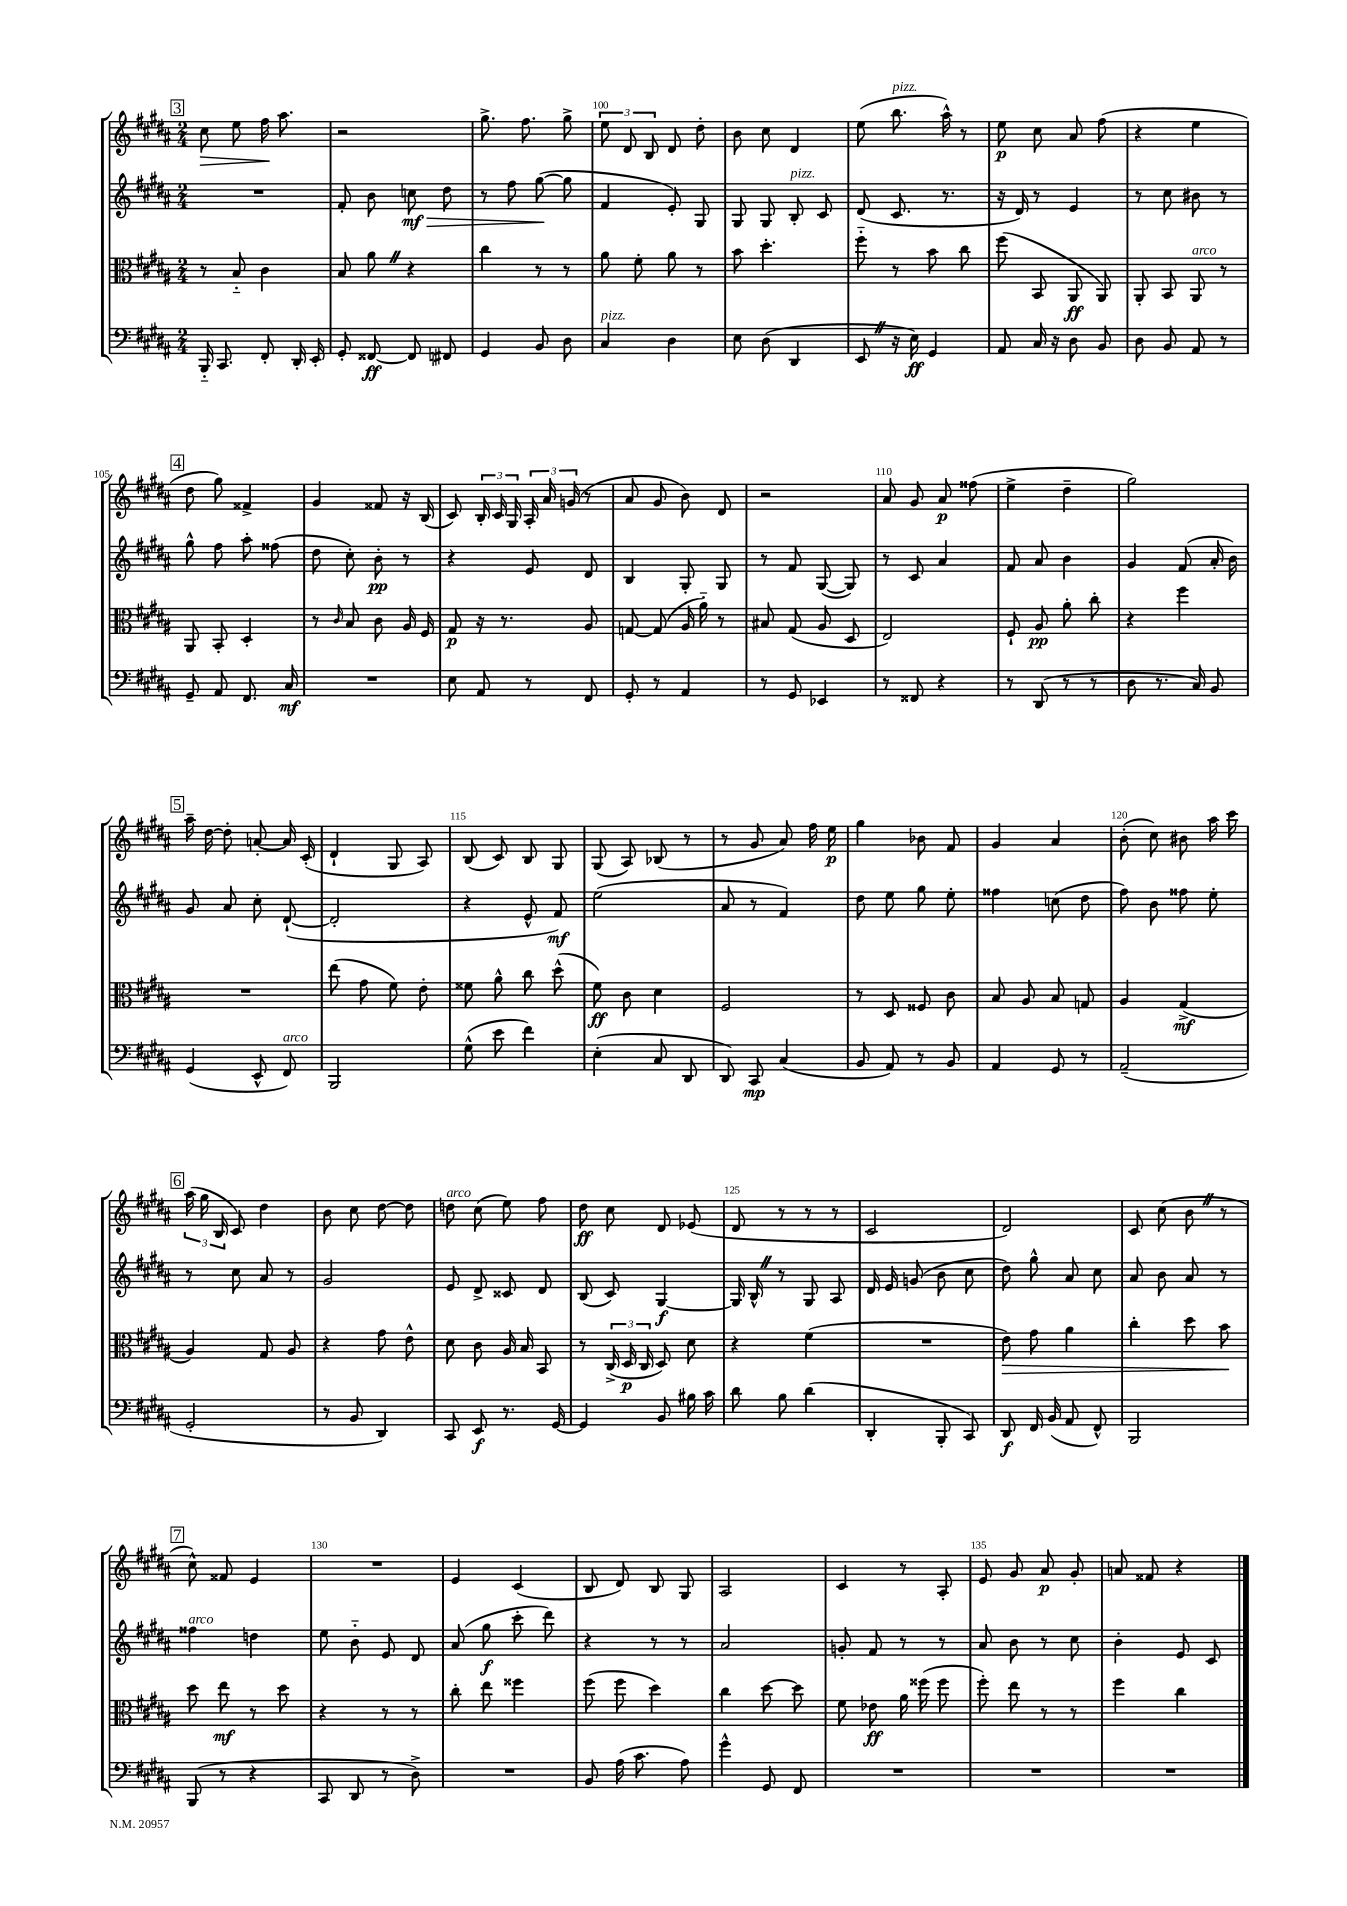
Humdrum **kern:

**kern	**kern	**kern	**kern
*staff4	*staff3	*staff2	*staff1
*clefF4	*clefC3	*clefG2	*clefG2
*k[f#c#g#d#a#]	*k[f#c#g#d#a#]	*k[f#c#g#d#a#]	*k[f#c#g#d#a#]
*M2/4	*M2/4	*M2/4	*M2/4
16BBB'~/	8r	2r	8cc#\
8.CC#/	.	.	.
.	8B'~/	.	8ee\
8FF#'/	4c#\	.	16ff#\
.	.	.	8.aa#\
16DD#'/	.	.	.
16EE'/	.	.	.
=	=	=	=
8GG#'/	8B/	8f#'/	2r
[8FF##/	8a#\	8b\	.
8FF##/]	4r	8cc\	.
8FF#/	.	8dd#\	.
=	=	=	=
4GG#/	4cc#\	8r	8.gg#^\
.	.	8ff#\	.
.	.	.	8.ff#\
8BB/	8r	([8gg#\	.
8D#\	8r	8gg#\]	8gg#^\
=	=	=	=
4C#/	8a#\	4f#/	12ee\
.	.	.	12d#/
.	8f#'\	.	.
.	.	.	12B/
4D#\	8a#\	8e'/)	8d#/
.	8r	8G#/	8dd#'\
=	=	=	=
8E\	8b\	8G#/	8b\
(8D#\	4.dd#'\	8G#/	8cc#\
4DD#/	.	8B'/	4d#/
.	.	8c#/	.
=	=	=	=
8EE/	8ff#'~\	(8d#/	(8ee\
16r	8r	8.c#/	8.bb\
16E\)	.	.	.
4GG#/	8b\	.	.
.	.	8.r	16aa#^^\)
.	8cc#\	.	8r
=	=	=	=
8AA#/	(8ff#\	16r	8ee\
.	.	16d#/)	.
16C#/	8BB/	8r	8cc#\
16r	.	.	.
8D#\	8AA#/	4e/	8a#/
8BB/	8AA#/)	.	(8ff#\
=	=	=	=
8D#\	8AA#'/	8r	4r
8BB/	8BB/	8cc#\	.
8AA#/	8AA#/	8b#\	4ee\
8r	8r	8r	.
=	=	=	=
8GG#~/	8AA#/	8gg#^^\	8dd#\
8AA#/	8BB'/	8ff#\	8gg#\)
8.FF#/	4D#'/	8aa#'\	4f##^/
.	.	(8ff##\	.
16C#/	.	.	.
=	=	=	=
2r	8r	8dd#\	4g#/
.	16qqc#/	.	.
.	8B/	8cc#'\)	.
.	8c#\	8b'\	8f##/
.	16A#/	8r	16r
.	16F#/	.	(16B/
=	=	=	=
8E\	8G#/	4r	8c#/)
8AA#/	16r	.	24B'/
.	.	.	24c#/
.	8.r	.	.
.	.	.	24G#/
8r	.	8e/	24A#'/
.	.	.	24a#/
.	.	.	(24g/
8FF#/	8A#/	8d#/	8r
=	=	=	=
8GG#'/	[8G/	4B/	8a#/
8r	(8G/]	.	8g#/
4AA#/	16A#/	8G#'/	8b\)
.	16a#'~\)	.	.
.	8r	8G#/	8d#/
=	=	=	=
8r	8B#/	8r	2r
8GG#/	(8G#/	8f#/	.
4EE-/	8A#/	([8G#/	.
.	8D#/	8G#/])	.
=	=	=	=
8r	2E/)	8r	8a#/
8FF##/	.	8c#/	8g#/
4r	.	4a#/	8a#/
.	.	.	(8ff##\
=	=	=	=
8r	8F#`/	8f#/	4ee^\
(8DD#/	8A#/	8a#/	.
8r	8a#'\	4b\	4dd#~\
8r	8cc#'\	.	.
=	=	=	=
8D#\	4r	4g#/	2gg#\)
8.r	.	.	.
.	4ff#\	(8f#/	.
16C#/)	.	.	.
8BB/	.	16a#'/	.
.	.	16b\)	.
=	=	=	=
(4GG#/	2r	8g#/	16aa#~\
.	.	.	[16dd#\
.	.	8a#/	8dd#'\]
8EE^^/	.	8cc#'\	[8a'/
8FF#/)	.	([8d#`/	16a/]
.	.	.	(16c#'/
=	=	=	=
2BBB/	(8ee\	2d#'/]	4d#`/
.	8g#\	.	.
.	8f#\)	.	8G#/
.	8e'\	.	8A#/)
=	=	=	=
(8G#^^\	8f##\	4r	(8B/
8e\	8a#^^\	.	8c#/)
4f#\)	8cc#\	8e^^/	8B/
.	(8dd#^^\	8f#/)	8G#/
=	=	=	=
(4E'\	8f#\)	(2ee\	(8G#/
.	8c#\	.	8A#/)
8C#/	4d#\	.	(8B-/
8DD#/	.	.	8r
=	=	=	=
8DD#/)	2F#/	8a#/	8r
8CC#/	.	8r	8g#/
(4C#/	.	4f#/)	8a#/)
.	.	.	16ff#\
.	.	.	16ee\
=	=	=	=
8BB/	8r	8dd#\	4gg#\
8AA#/)	8D#/	8ee\	.
8r	8F##/	8gg#\	8b-\
8BB/	8c#\	8ee'\	8f#/
=	=	=	=
4AA#/	8B/	4ff##\	4g#/
.	8A#/	.	.
8GG#/	8B/	(8cc\	4a#/
8r	8G/	8dd#\	.
=	=	=	=
(2AA#~/	4A#/	8ff#\)	(8b'\
.	.	8b\	8cc#\)
.	(4G#^/	8ff##\	8b#\
.	.	8ee'\	16aa#\
.	.	.	16ccc#\
=	=	=	=
2GG#'/	4A#/)	8r	(24aa#\
.	.	.	24gg#\
.	.	.	24B/
.	.	8cc#\	8c#/)
.	8G#/	8a#/	4dd#\
.	8A#/	8r	.
=	=	=	=
8r	4r	2g#/	8b\
8BB/	.	.	8cc#\
4DD#/)	8g#\	.	[8dd#\
.	8e^^\	.	8dd#\]
=	=	=	=
8CC#/	8d#\	8e/	8dd\
8EE/	8c#\	8d#^/	(8cc#\
8.r	16A#/	8c##/	8ee\)
.	16B/	.	.
.	8BB/	8d#/	8ff#\
[16GG#/	.	.	.
=	=	=	=
4GG#/]	8r	(8B/	8dd#\
.	(24C#^/	8c#/)	8cc#\
.	24D#/	.	.
.	24C#/	.	.
8BB/	8D#/)	[4G#/	8d#/
16B#\	8d#\	.	(8e-/
16c#\	.	.	.
=	=	=	=
8d#\	4r	16G#/]	8d#/
.	.	16B^^/	.
8B\	.	8r	8r
(4d#\	(4f#\	8G#/	8r
.	.	8A#/	8r
=	=	=	=
4DD#'/	2r	16d#/	2c#/
.	.	16e/	.
.	.	(8g/	.
8BBB'/	.	8b\	.
8CC#/)	.	8cc#\	.
=	=	=	=
8DD#/	8e\)	8dd#\)	2d#/)
16FF#/	8g#\	8gg#^^\	.
(16BB/	.	.	.
8AA#/	4a#\	8a#/	.
8FF#^^/)	.	8cc#\	.
=	=	=	=
2BBB/	4cc#'\	8a#/	8c#/
.	.	8b\	(8cc#\
.	8dd#\	8a#/	8b\
.	8b\	8r	8r
=	=	=	=
(8BBB/	8dd#\	4ff##\	8cc#^^\)
8r	8ee\	.	8f##/
4r	8r	4dd\	4e/
.	8dd#\	.	.
=	=	=	=
8CC#/	4r	8ee\	2r
8DD#/	.	8b'~\	.
8r	8r	8e/	.
8D#^\)	8r	8d#/	.
=	=	=	=
2r	8cc#'\	(8a#/	4e/
.	8ee\	8gg#\	.
.	4ff##\	8ccc#'\	(4c#/
.	.	8ddd#\)	.
=	=	=	=
8BB/	(8ff#\	4r	8B/
(16A#\	8ff#\	.	8d#/)
8.c#\	.	.	.
.	4dd#\)	8r	8B/
8A#\)	.	8r	8G#/
=	=	=	=
4g#^^\	4cc#\	2a#/	2A#/
8GG#/	[8dd#\	.	.
8FF#/	8dd#\]	.	.
=	=	=	=
2r	8f#\	8g'/	4c#/
.	8e-\	8f#/	.
.	16a#\	8r	8r
.	(16ff##\	.	.
.	8ff##\	8r	8A#'/
=	=	=	=
2r	8ff#'\)	8a#/	8e/
.	8ee\	8b\	8g#/
.	8r	8r	8a#/
.	8r	8cc#\	8g#'/
=	=	=	=
2r	4ff#\	4b'\	8a/
.	.	.	8f##/
.	4cc#\	8e/	4r
.	.	8c#/	.
==	==	==	==
*-	*-	*-	*-
